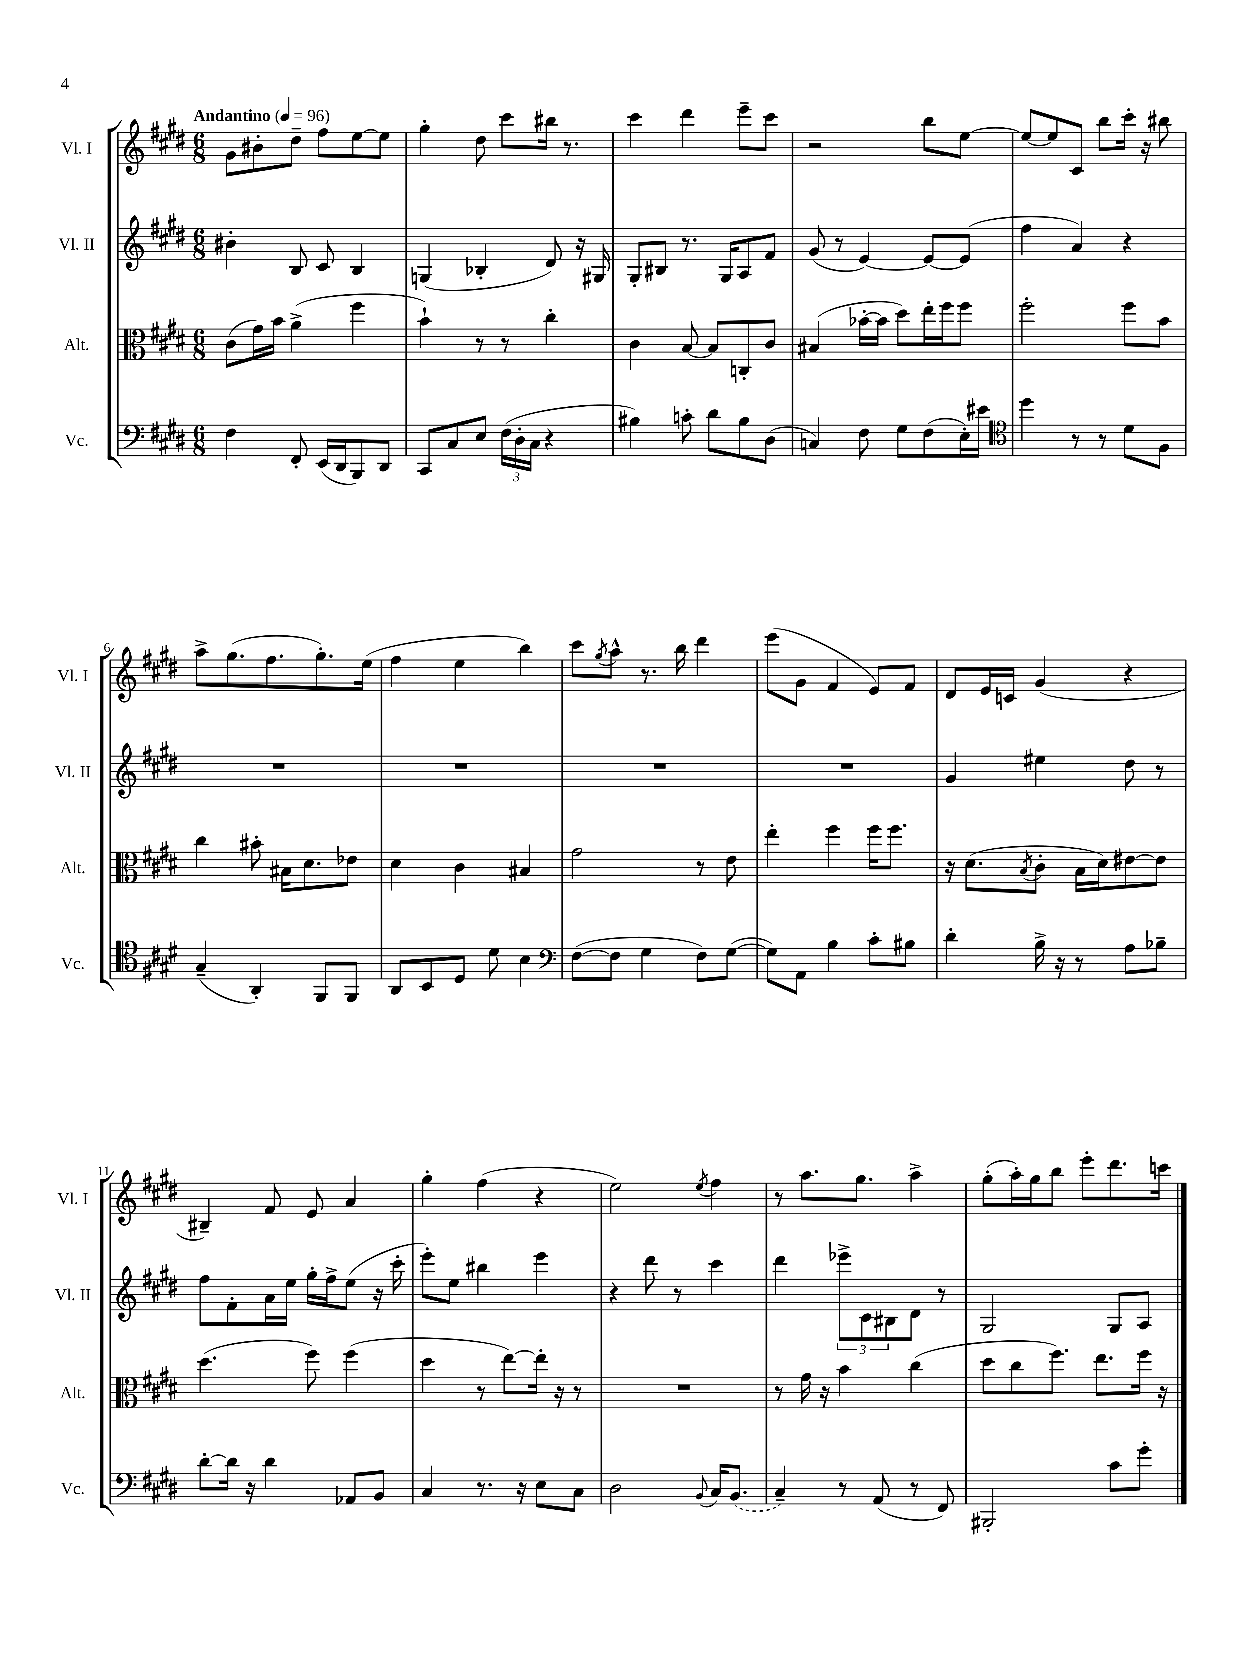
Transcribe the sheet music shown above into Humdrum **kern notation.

**kern	**kern	**kern	**kern
*part4	*part3	*part2	*part1
*staff4	*staff3	*staff2	*staff1
*I"Vc.	*I"Alt.	*I"Vl. II	*I"Vl. I
*I'Vc.	*I'Alt.	*I'Vl. II	*I'Vl. I
*clefF4	*clefC3	*clefG2	*clefG2
*k[f#c#g#d#]	*k[f#c#g#d#]	*k[f#c#g#d#]	*k[f#c#g#d#]
*M6/8	*M6/8	*M6/8	*M6/8
*MM96	*MM96	*MM96	*MM96
=1	=1	=1	=1
!	!	!	!LO:TX:a:B:t=Andantino
4F#\	(8c#\L	4b#X'\	8g#\L
.	16g#\L)	.	8b#X'\
.	16b\JJ	.	.
8FF#'/	(4a^\	8B/	8dd#~\J
(16EE/LL	.	8c#/	8ff#\L
16DD#/J	.	.	.
8BBB/)	4ff#\	4B/	[8ee\
8DD#/J	.	.	8ee\J]
=2	=2	=2	=2
8CC#/L	4b`\)	(4Gn/	4gg#'\
8C#/	.	.	.
8E/J	8r	4B-X'/	8dd#\
(24F#\LL	8r	.	8ccc#\L
24D#'\	.	.	.
24C#\JJ	.	.	.
4r	4cc#'\	8d#/)	16bb#X\Jk
.	.	.	8.r
.	.	16r	.
.	.	16G#X/	.
=3	=3	=3	=3
4B#X\)	4c#\	8G#'/L	4ccc#\
.	.	8B#X/J	.
8cn'\	[8B/	8.r	4ddd#\
8d#\L	8B/L]	.	.
.	.	16G#/KL	.
8B#\	8Cn'/	8A/	8eee~\L
(8D#\J	8c#/J	8f#/J	8ccc#\J
=4	=4	=4	=4
4Cn/)	(4B#X/	(8g#/	2r
.	.	8r	.
8F#\	[16b-X'\LL	[4e/)	.
.	16b-\JJ]	.	.
8G#\L	8dd#\L)	.	.
(8F#\	16ee'\L	8e/L_	8bb\L
.	16ff#\J	.	.
16E'\L)	8ff#\J	(8e/J]	[8ee\J
16e#X\JJ	.	.	.
=5	=5	=5	=5
*clefC4	*	*	*
4dd#\	2ff#'\	4ff#\	8ee/L_
.	.	.	8ee/]
8r	.	4a/)	8c#/J
8r	.	.	8bb\L
8d#\L	8ff#\L	4r	16ccc#'\Jk
.	.	.	16r
8F#\J	8b\J	.	8bb#X\
!!LO:LB:g=z
=6	=6	=6	=6
(4G#~/	4cc#\	2.r	8aa^\L
.	.	.	(8.gg#\
4AA'/)	8b#X'\	.	.
.	.	.	8.ff#\
.	16B#X\KL	.	.
.	8.d#\	.	.
8FF#/L	.	.	8.gg#'\)
8FF#/J	8e-X\J	.	.
.	.	.	(16ee\Jk
=7	=7	=7	=7
8AA/L	4d#\	2.r	4ff#\
8BB/	.	.	.
8D#/J	4c#\	.	4ee\
8d#\	.	.	.
4B\	4B#X/	.	4bb\)
=8	=8	=8	=8
*clefF4	*	*	*
([8F#\L	2g#\	2.r	8ccc#\L
.	.	.	8qgg#/
8F#\J]	.	.	8aa^^\J
4G#\	.	.	8.r
.	.	.	16bb\
8F#\L)	8r	.	4ddd#\
([8G#\J	8e\	.	.
=9	=9	=9	=9
8G#\L])	4ee'\	2.r	(8eee\L
8AA\J	.	.	8g#\J
4B\	4ff#\	.	4f#/
8c#'\L	16ff#\KL	.	8e/L)
.	8.ff#\J	.	.
8B#X\J	.	.	8f#/J
=10	=10	=10	=10
4d#'\	16r	4g#/	8d#/L
.	(8.d#\L	.	.
.	.	.	16e/L
.	.	.	16cn/JJ
.	8qB/	.	.
16B^\	8c#'\J	4ee#X\	(4g#/
16r	.	.	.
8r	16B\LL	.	.
.	16d#\J)	.	.
8A\L	[8e#X\	8dd#\	4r
8B-X~\J	8e#\J]	8r	.
!!LO:LB:g=z
=11	=11	=11	=11
[8d#'\L	(4.dd#\	8ff#\L	4B#X~/)
16d#\Jk]	.	8f#'\	.
16r	.	.	.
4d#\	.	16a\L	8f#/
.	.	16ee\JJ	.
.	8ff#\)	16gg#'\LL	8e/
.	.	16ff#^\J	.
8AA-X/L	(4ff#\	(8ee\J	4a/
8BB/J	.	16r	.
.	.	16ccc#'\	.
=12	=12	=12	=12
4C#/	4dd#\	8eee'\L)	4gg#'\
.	.	8ee\J	.
8.r	8r	4bb#X\	(4ff#\
.	[8ee\L)	.	.
16r	.	.	.
8E\L	16ee'\Jk]	4eee\	4r
.	16r	.	.
8C#\J	8r	.	.
=13	=13	=13	=13
2D#\	2.r	4r	2ee\)
.	.	8ddd#\	.
.	.	8r	.
8qqBB/	.	.	8qee/
16C#/KL	.	4ccc#\	4ff#\
(8.BB/J	.	.	.
=14	=14	=14	=14
4C#~/)	8r	4ddd#\	8r
.	16g#\	.	8.aa\L
.	16r	.	.
8r	4b\	12eee-X^\L	.
.	.	.	8.gg#\J
.	.	12c#\	.
(8AA/	.	.	.
.	.	12B#X\	.
8r	(4cc#\	8d#\J	4aa^\
8FF#/)	.	8r	.
=15	=15	=15	=15
2BBB#X'/	8dd#\L	2G#/	(8gg#'\L
.	8cc#\	.	16aa'\L)
.	.	.	16gg#\J
.	8.ff#\J)	.	8bb\J
.	.	.	8eee'\L
.	8.ee\L	.	.
8c#\L	.	8G#/L	8.ddd#\
8g#'\J	16ff#\Jk	8A/J	.
.	16r	.	16cccn\Jk
==	==	==	==
*-	*-	*-	*-
